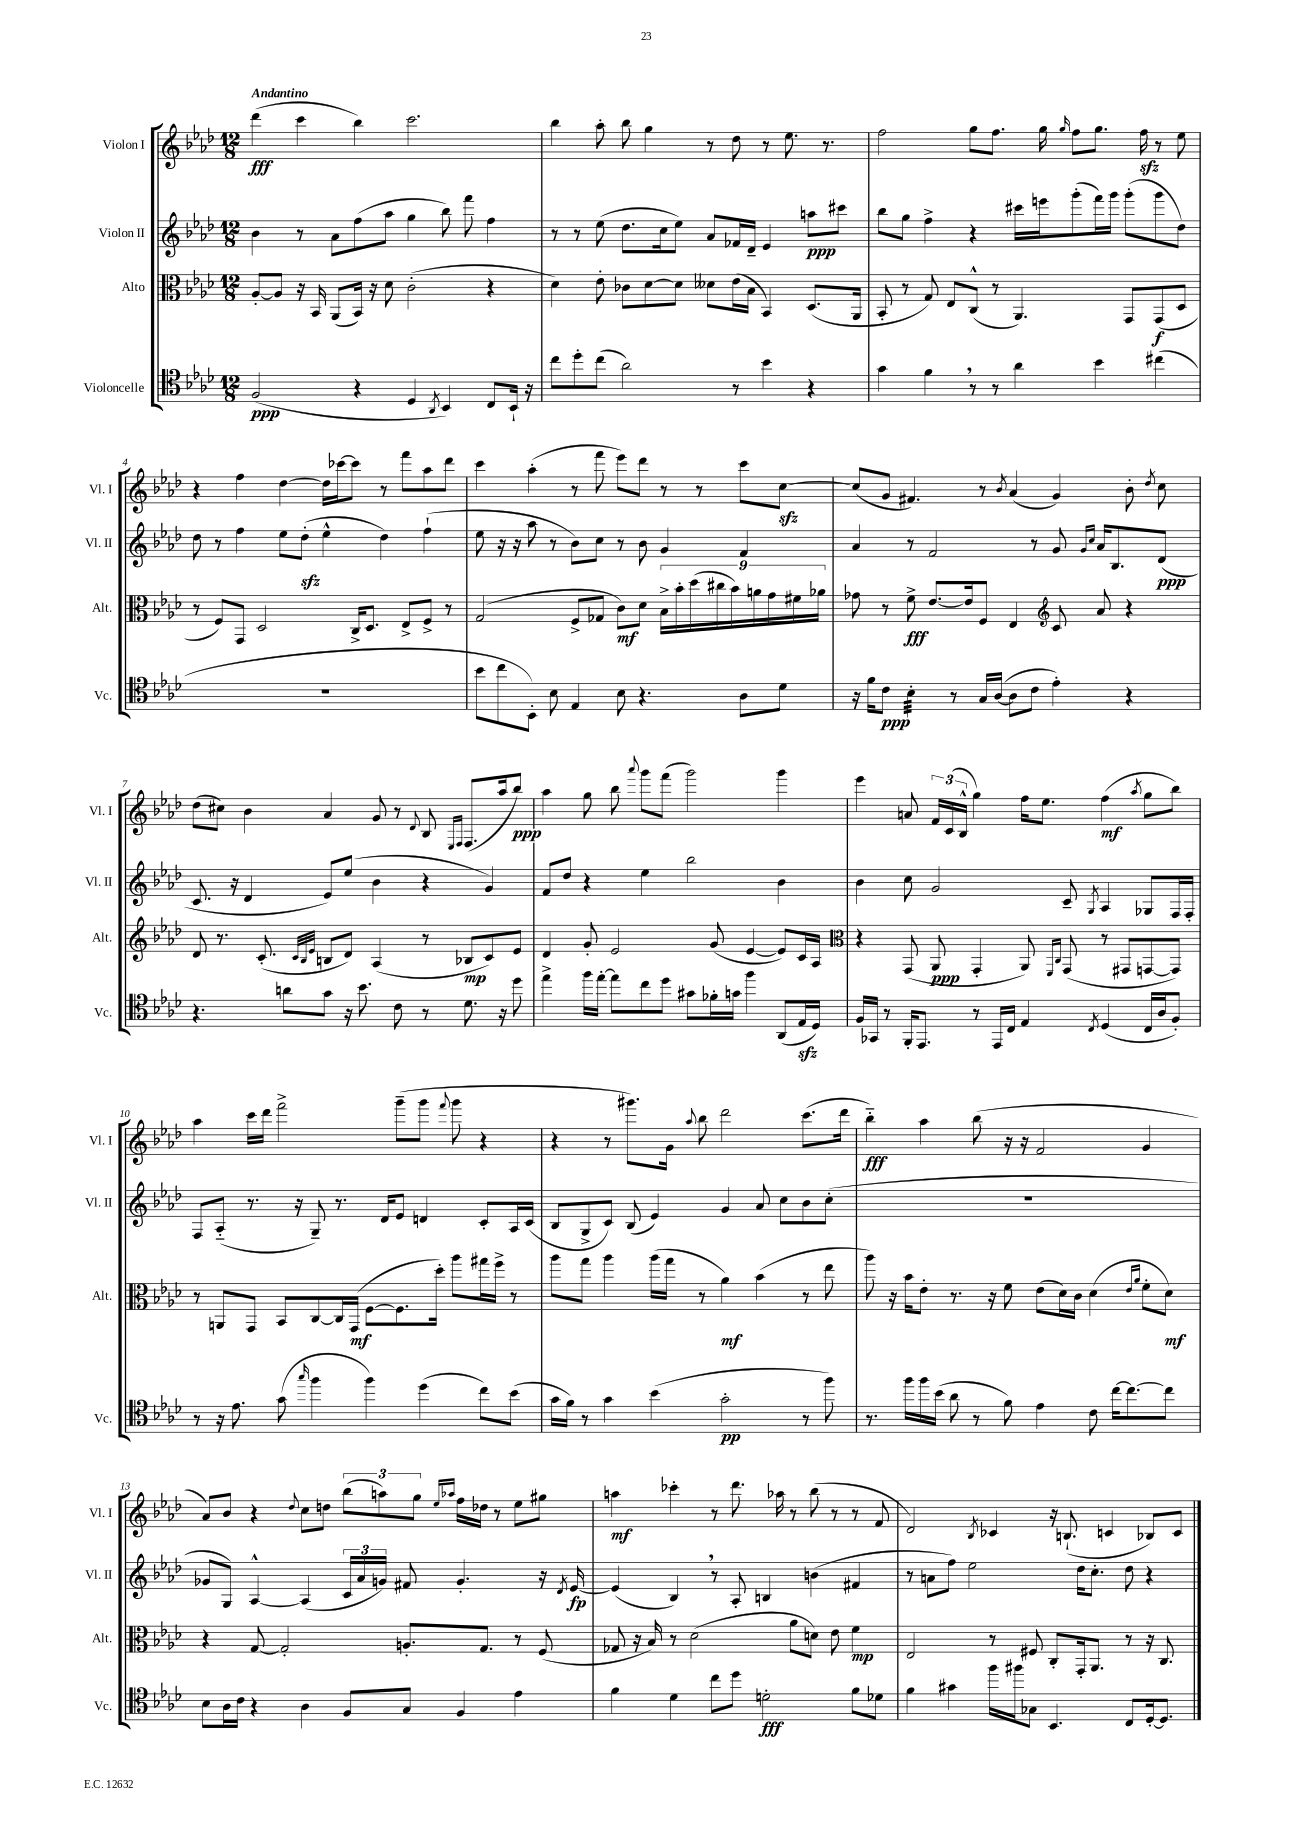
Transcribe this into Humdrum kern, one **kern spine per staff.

**kern	**kern	**kern	**kern
*staff4	*staff3	*staff2	*staff1
*clefC4	*clefC3	*clefG2	*clefG2
*k[b-e-a-d-]	*k[b-e-a-d-]	*k[b-e-a-d-]	*k[b-e-a-d-]
*M12/8	*M12/8	*M12/8	*M12/8
(2F	[8A-'	4b-	(4ddd-
.	8A-]	.	.
.	16r	8r	4ccc
.	16BB-	.	.
.	(8AA-	8a-	.
4r	16BB-)	(8ff	4bb-)
.	16r	.	.
.	8d-	8aa-	.
4D-	(2c'	4gg	2.ccc
8qAA-	.	.	.
4BB-)	.	8bb-)	.
.	.	8fff	.
8C	4r	4ff	.
16BB-`	.	.	.
16r	.	.	.
=	=	=	=
8cc	4d-)	8r	4bb-
8dd-'	.	8r	.
(8cc	8e-'	(8ee-	8aa-'
2a-)	8c-	8.dd-	8bb-
.	[8d-	.	4gg
.	.	16cc	.
.	8d-]	8ee-)	.
.	8d--	8a-	8r
8r	(16e-	16f-	8dd-
.	16B-	16d-~	.
4b-	4BB-)	4e-	8r
.	.	.	8.ee-
4r	(8.D-	8aa	.
.	.	.	8.r
.	.	8ccc#	.
.	16AA-	.	.
=	=	=	=
4g	8BB-'	8bb-	2ff
.	8r	8gg	.
4f	8G)	4ff^	.
.	8E-	.	.
8r	(8C^^	4r	8gg
8r	8r	.	8.ff
4a-	4.AA-)	16ccc#	.
.	.	16eee	16gg
.	.	.	16qqgg
.	.	(8ggg'	8ff
4b-	.	16fff)	8.gg
.	.	16ggg	.
.	8GG	(8ggg'	.
.	.	.	16ff
(4cc#	(8GG	8ggg	8r
.	8D-	8dd-)	8ee-
=	=	=	=
1.r	8r	8dd-	4r
.	8F)	8r	.
.	8GG	4ff	4ff
.	2D-	.	.
.	.	8ee-	[4dd-
.	.	(8dd-'	.
.	.	4ee-^^	16dd-]
.	.	.	[16ccc-
.	16C^	.	8ccc-]
.	8.D-	.	.
.	.	4dd-)	8r
.	8E-^	.	8fff
.	8F^	(4ff`	8aa-
.	8r	.	8ddd-
=	=	=	=
8b-	(2G	8ee-	4ccc
8cc	.	16r	.
.	.	16r	.
8BB-')	.	8aa-	(4aa-'
8B-	.	8r	.
4E-	8F^	8b-)	8r
.	8G-	8cc	8fff
8B-	8c)	8r	8eee-)
4.r	8d-	8b-	8ddd-
.	18B-^	4g	8r
.	18b-'	.	.
.	(18dd-	.	.
.	.	.	8r
.	18cc#	.	.
.	18b-)	.	.
8A-	.	4f	8ccc
.	18a	.	.
.	18g	.	.
8d-	.	.	[8cc
.	18f#	.	.
.	18a-	.	.
=	=	=	=
16r	8g-	4a-	(8cc]
16f	.	.	.
8c	8r	.	8g
4B-'	8f^	8r	4.f#)
.	[8.e-	2f	.
8r	.	.	.
.	16e-]	.	.
16G	8F	.	8r
([16A-	.	.	.
.	.	.	8qb-
8A-]	4E-	.	(4a-
8c	.	8r	.
*	*clefG2	*	*
4e-')	8c	8g	4g)
.	.	16qqg	.
.	.	16qqcc	.
.	8a-	16a-	.
.	.	8.B-	.
4r	4r	.	8b-'
.	.	.	8qdd-
.	.	(8d-	8cc
=	=	=	=
4.r	8d-	8.c	(8dd-
.	8.r	.	8cc#)
.	.	16r	.
.	.	4d-	4b-
.	(8.c'	.	.
8a	.	.	.
.	32qqc	.	.
.	32qqB-	.	.
.	32qqe-	.	.
8g	8B	8e-)	4a-
16r	8d-)	(8ee-	.
8.b-	.	.	.
.	(4A-	4b-	8g
8c	.	.	8r
.	.	.	8qqd-
8r	8r	4r	8B-
.	.	.	16qqE-
.	.	.	16qqF
8.d-	8B-	.	(8.F
.	8c)	4g)	.
16r	.	.	16aa-
8dd-	8e-	.	8bb-)
=	=	=	=
4ee-^	4d-	8f	4aa-
.	.	8dd-	.
16ff	8g'	4r	8gg
[16ee-'	.	.	.
8ee-]	2e-	.	8bb-
.	.	.	8qqaaa-
8cc	.	4ee-	8ggg
8dd-	.	.	(8fff
8g#	.	2bb-	2ggg)
16f-'	(8g	.	.
16g	.	.	.
4ff	[4e-	.	.
(8AA-	8e-])	4b-	4ggg
16E-	16c	.	.
16D-)	16A-	.	.
=	=	=	=
*	*clefC3	*	*
16F	4r	4b-	4eee-
16GG-	.	.	.
8r	.	.	.
16FF'	(8GG	8cc	8a
8.EE-	.	.	.
.	8AA-	2g	24f
.	.	.	(24c
.	.	.	24B-^^
8r	4GG'	.	4gg)
16EE-	.	.	.
16C	.	.	.
4E-	8AA-)	.	16ff
.	.	.	8.ee-
.	16qqFF	.	.
.	16qqC	.	.
.	(8GG	8c~	.
8qC	.	8qG	.
(4D-	8r	4A-	(4ff
.	8GG#	.	.
.	.	.	8qaa-
16C	[8GG	8G-	8gg
16A-	.	.	.
8F')	8GG])	16F	8bb-)
.	.	16F'	.
=	=	=	=
8r	8r	8F	4aa-
16r	8AA	(8A-'~	.
8.e-	.	.	.
.	8GG	8.r	16ccc
.	.	.	16ddd-
(8g	8BB-	.	2fff^
.	.	16r	.
16qqgg	.	.	.
4ff	[8C	8G~)	.
.	16C]	8.r	.
.	(16GG	.	.
4ff)	[8F	.	.
.	.	16d-	.
.	8.F]	8e-	(8ggg~
(4dd-	.	4d	8ggg
.	16dd-')	.	.
.	.	.	8qqfff
.	8aa-	.	8ggg
8cc)	16gg#	8c'	4r
.	16ff^	.	.
(8b-	8r	16A-	.
.	.	(16c	.
=	=	=	=
16g	8aa-	8B-	4r
16f)	.	.	.
8r	8gg	8G^	.
4g	4aa-	8c)	8r
.	.	(8B-	8.ggg#)
(4b-	(16aa-	4e-)	.
.	16gg	.	16g
.	.	.	8qqaa-
.	8r	.	8bb-
2g'	4a-)	4g	2ddd-
.	(4b-	8a-	.
.	.	8cc	.
8r	8r	8b-	(8.ccc
8ff)	8ee-	(8cc'	.
.	.	.	16ddd-
=	=	=	=
8.r	8aa-)	1.r	4bb-'~)
.	16r	.	.
16ff	16b-	.	.
16ff	8e-'	.	4aa-
(16b-	.	.	.
8a-	8.r	.	.
8r	.	.	(8bb-
.	16r	.	.
8f)	8f	.	16r
.	.	.	16r
4e-	(8e-	.	2f
.	16d-)	.	.
.	16c	.	.
8c	(4d-	.	.
[16cc	.	.	.
8.cc_	.	.	.
.	16qqe-	.	.
.	16qqa-	.	.
.	8f'	.	4g
8cc]	8d-)	.	.
=	=	=	=
8B-	4r	8g-	8a-)
16A-	.	8G)	8b-
16c	.	.	.
4r	[8G	[4A-^^	4r
.	2G']	.	.
.	.	.	8qqdd-
4A-	.	(4A-]	8cc
.	.	.	8dd
8F	.	24c	(12bb-
.	.	24a-	.
.	.	24g)	12aa)
8G	8.A'	8f#	.
.	.	.	12gg
.	.	.	16qqee-
.	.	.	16qqaa-
4F	.	4.g'	16ff
.	8.G	.	16dd-
.	.	.	8r
4e-	8r	.	8ee-
.	(8F	16r	8gg#
.	.	8qd-	.
.	.	[16e-	.
=	=	=	=
4f	8G-	(4e-]	4aa
.	16r	.	.
.	16B-)	.	.
4d-	8r	4B-)	4ccc-'
.	(2d-	.	.
8cc	.	8r	8r
8dd-	.	8A-'	8.ddd-
2d'	.	4B	.
.	.	.	16aa-
.	8a-	.	8r
.	8d)	(4b	(8bb-
.	8e-	.	8r
8f	4f	4f#	8r
8d-	.	.	8f
=	=	=	=
4f	2E-	8r	2d-)
.	.	8a	.
4g#	.	8ff)	.
.	.	2ee-	.
.	.	.	8qB-
16ff	8r	.	4c-
16ff#	.	.	.
8G-	8F#	.	.
4.BB-	8C'	.	16r
.	.	.	(8.B`
.	16GG'	16dd-	.
.	8.AA-	8.cc'	.
.	.	.	4c
8C	8r	8dd-	.
[16D-'	16r	4r	8B-)
8.D-]	8.C	.	.
.	.	.	8c
==	==	==	==
*-	*-	*-	*-
